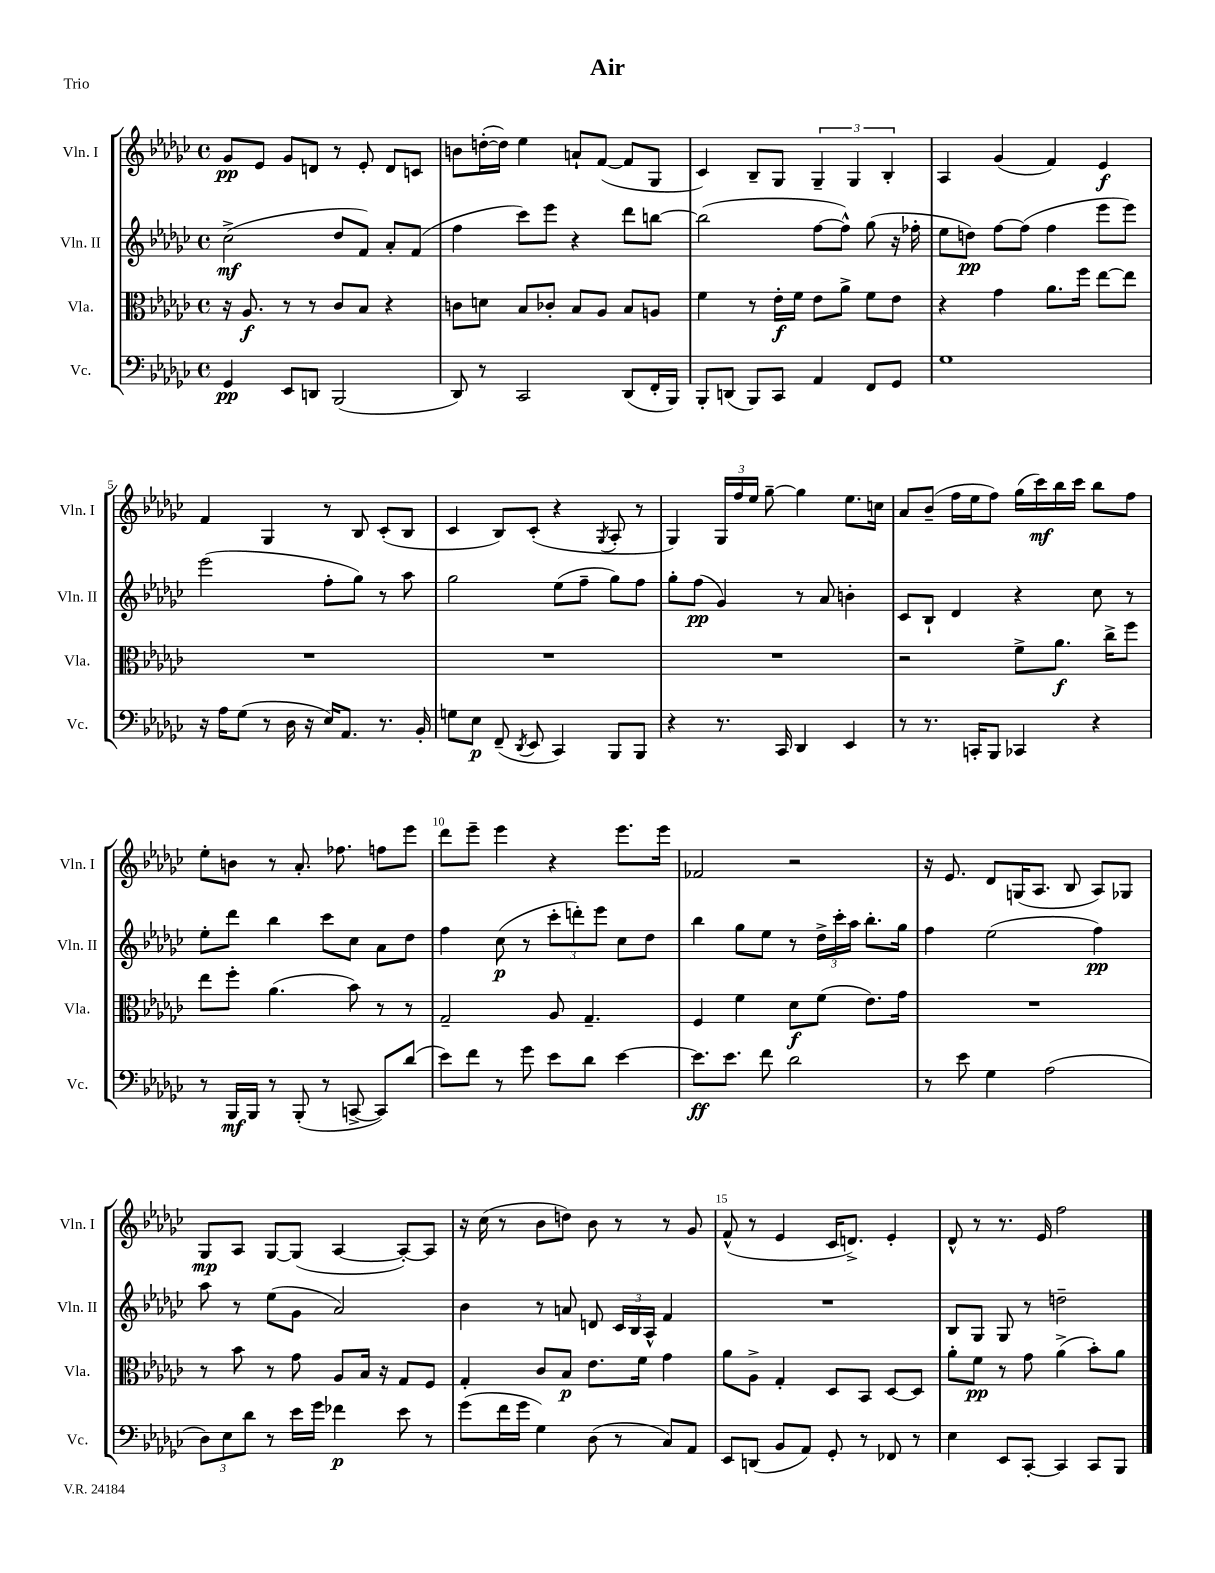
\header { title = "Air" piece = "Trio" }
<<
\new StaffGroup <<
\new Staff = "s0" \with { instrumentName = "Vln. I" shortInstrumentName = "Vln. I" } {
    \clef treble \key ges \major \defaultTimeSignature \time 4/4
    \autoBeamOff ges'8[\pp ees'8] ges'8[ d'8] r8 ees'8-. d'8[ c'8] |
    b'8[ d''16~-.( d''16]) ees''4 a'8[-! f'8]~( f'8[ ges8] |
    ces'4) bes8[-- ges8] \tuplet 3/2 { ges4-- ges4 bes4-. } |
    aes4 ges'4( f'4) ees'4\f |
    f'4 ges4 r8 bes8 ces'8[-.( bes8] |
    ces'4 bes8[) ces'8]-.( r4 \acciaccatura { ges8 } aes8-. r8 |
    ges4) \tuplet 3/2 { ges16[ f''16 ees''16] } ges''8~-- ges''4 ees''8.[ c''16] |
    aes'8[ bes'8]--( f''16[ ees''16 f''8]) ges''16[( ces'''16\mf) bes''16 ces'''16] bes''8[ f''8] |
    ees''8[-. b'8] r8 aes'8.-. fes''8. f''8[ ees'''8] |
    des'''8[ ees'''8]-- ees'''4 r4 ees'''8.[ ees'''16] |
    fes'2 r2 |
    r16 ees'8. des'8[ g16( aes8.] bes8 aes8[) ges8] |
    ges8[\mp aes8] ges8[~ ges8]( aes4~ aes8[~-.) aes8] |
    r16 ces''16( r8 bes'8[ d''8]) bes'8 r8 r8 ges'8 |
    f'8-^( r8 ees'4 ces'16[ d'8.]->) ees'4-. |
    des'8-^ r8 r8. ees'16 f''2 \bar "|." |
}
\new Staff = "s1" \with { instrumentName = "Vln. II" shortInstrumentName = "Vln. II" } {
    \clef treble \key ges \major \defaultTimeSignature \time 4/4
    \autoBeamOff ces''2->\mf( des''8[ f'8]) aes'8[-. f'8]( |
    f''4 ces'''8[) ees'''8] r4 des'''8[ b''8]~ |
    b''2( f''8[~ f''8]-^) ges''8( r16 fes''16-. |
    ees''8[ d''8]\pp) f''8[~ f''8]( f''4 ees'''8[ ees'''8]) |
    ees'''2( f''8[-. ges''8]) r8 aes''8 |
    ges''2 ees''8[( f''8]-- ges''8[) f''8] |
    ges''8[-. f''8]\pp( ges'4) r8 aes'8 b'4-. |
    ces'8[ bes8]-! des'4 r4 ces''8 r8 |
    ees''8[-. des'''8] bes''4 ces'''8[ ces''8] aes'8[ des''8] |
    f''4 ces''8\p( r8 \tuplet 3/2 { ces'''8[-. d'''8-.) ees'''8] } ces''8[ des''8] |
    bes''4 ges''8[ ees''8] r8 \tuplet 3/2 { des''16[-> ces'''16-. aes''16] } bes''8.[-. ges''16] |
    f''4 ees''2( f''4\pp) |
    aes''8 r8 ees''8[( ges'8] aes'2) |
    bes'4 r8 a'8 d'8 \tuplet 3/2 { ces'16[ bes16 aes16]-^ } f'4 |
    R1 |
    bes8[ ges8] ges8 r8 d''2-- \bar "|." |
}
\new Staff = "s2" \with { instrumentName = "Vla." shortInstrumentName = "Vla." } {
    \clef alto \key ges \major \defaultTimeSignature \time 4/4
    \autoBeamOff r16 aes8.\f r8 r8 ces'8[ bes8] r4 |
    c'8[ d'8] bes8[ ces'8]-. bes8[ aes8] bes8[ a8] |
    f'4 r8 ees'16[-.\f f'16] ees'8[ aes'8]-> f'8[ ees'8] |
    r4 ges'4 aes'8.[ f''16] ees''8[~ ees''8] |
    R1 |
    R1 |
    R1 |
    r2 f'8[-> aes'8.]\f ces''16[-> f''8] |
    ees''8[ f''8]-. aes'4.( bes'8) r8 r8 |
    ges2-- aes8 ges4.-- |
    f4 f'4 des'8[\f f'8]( ees'8.[) ges'16] |
    R1 |
    r8 bes'8 r8 ges'8 aes8[ bes16] r16 ges8[ f8] |
    ges4-. ces'8[ bes8]\p ees'8.[ f'16] ges'4 |
    aes'8[ aes8]-> ges4-. des8[ bes,8] des8[~ des8] |
    aes'8[-. f'8]\pp r8 ges'8 aes'4->( bes'8[-.) aes'8] \bar "|." |
}
\new Staff = "s3" \with { instrumentName = "Vc." shortInstrumentName = "Vc." } {
    \clef bass \key ges \major \defaultTimeSignature \time 4/4
    \autoBeamOff ges,4\pp ees,8[ d,8] bes,,2( |
    des,8) r8 ces,2 des,8[( f,16-. bes,,16]) |
    bes,,8[-. d,8]( bes,,8[) ces,8] aes,4 f,8[ ges,8] |
    ges1 |
    r16 aes16[ ges8]( r8 des16 r16 ees16[) aes,8.] r8. bes,16-. |
    g8[ ees8]\p f,8--( \acciaccatura { des,8 } ees,8 ces,4) bes,,8[ bes,,8] |
    r4 r8. ces,16 des,4 ees,4 |
    r8 r8. c,16[-. bes,,8] ces,4 r4 |
    r8 bes,,16[\mf bes,,16] r8 bes,,8-.( r8 c,8~-> c,8[) des'8]( |
    ees'8[) f'8] r8 ges'8 ees'8[ des'8] ees'4~ |
    ees'8.[\ff ees'8.] f'8 des'2 |
    r8 ees'8 ges4 aes2( |
    \tuplet 3/2 { des8[) ees8 des'8] } r8 ees'16[ ges'16] fes'4\p ees'8 r8 |
    ges'8[( f'16 ges'16] ges4) des8( r8 ces8[) aes,8] |
    ees,8[ d,8]( bes,8[ aes,8]) ges,8-. r8 fes,8 r8 |
    ees4 ees,8[ ces,8]~-. ces,4 ces,8[ bes,,8] \bar "|." |
}
>>
>>
\layout { \context { \Score \override BarNumber.break-visibility = ##(#f #t #t) barNumberVisibility = #(every-nth-bar-number-visible 5) } }
